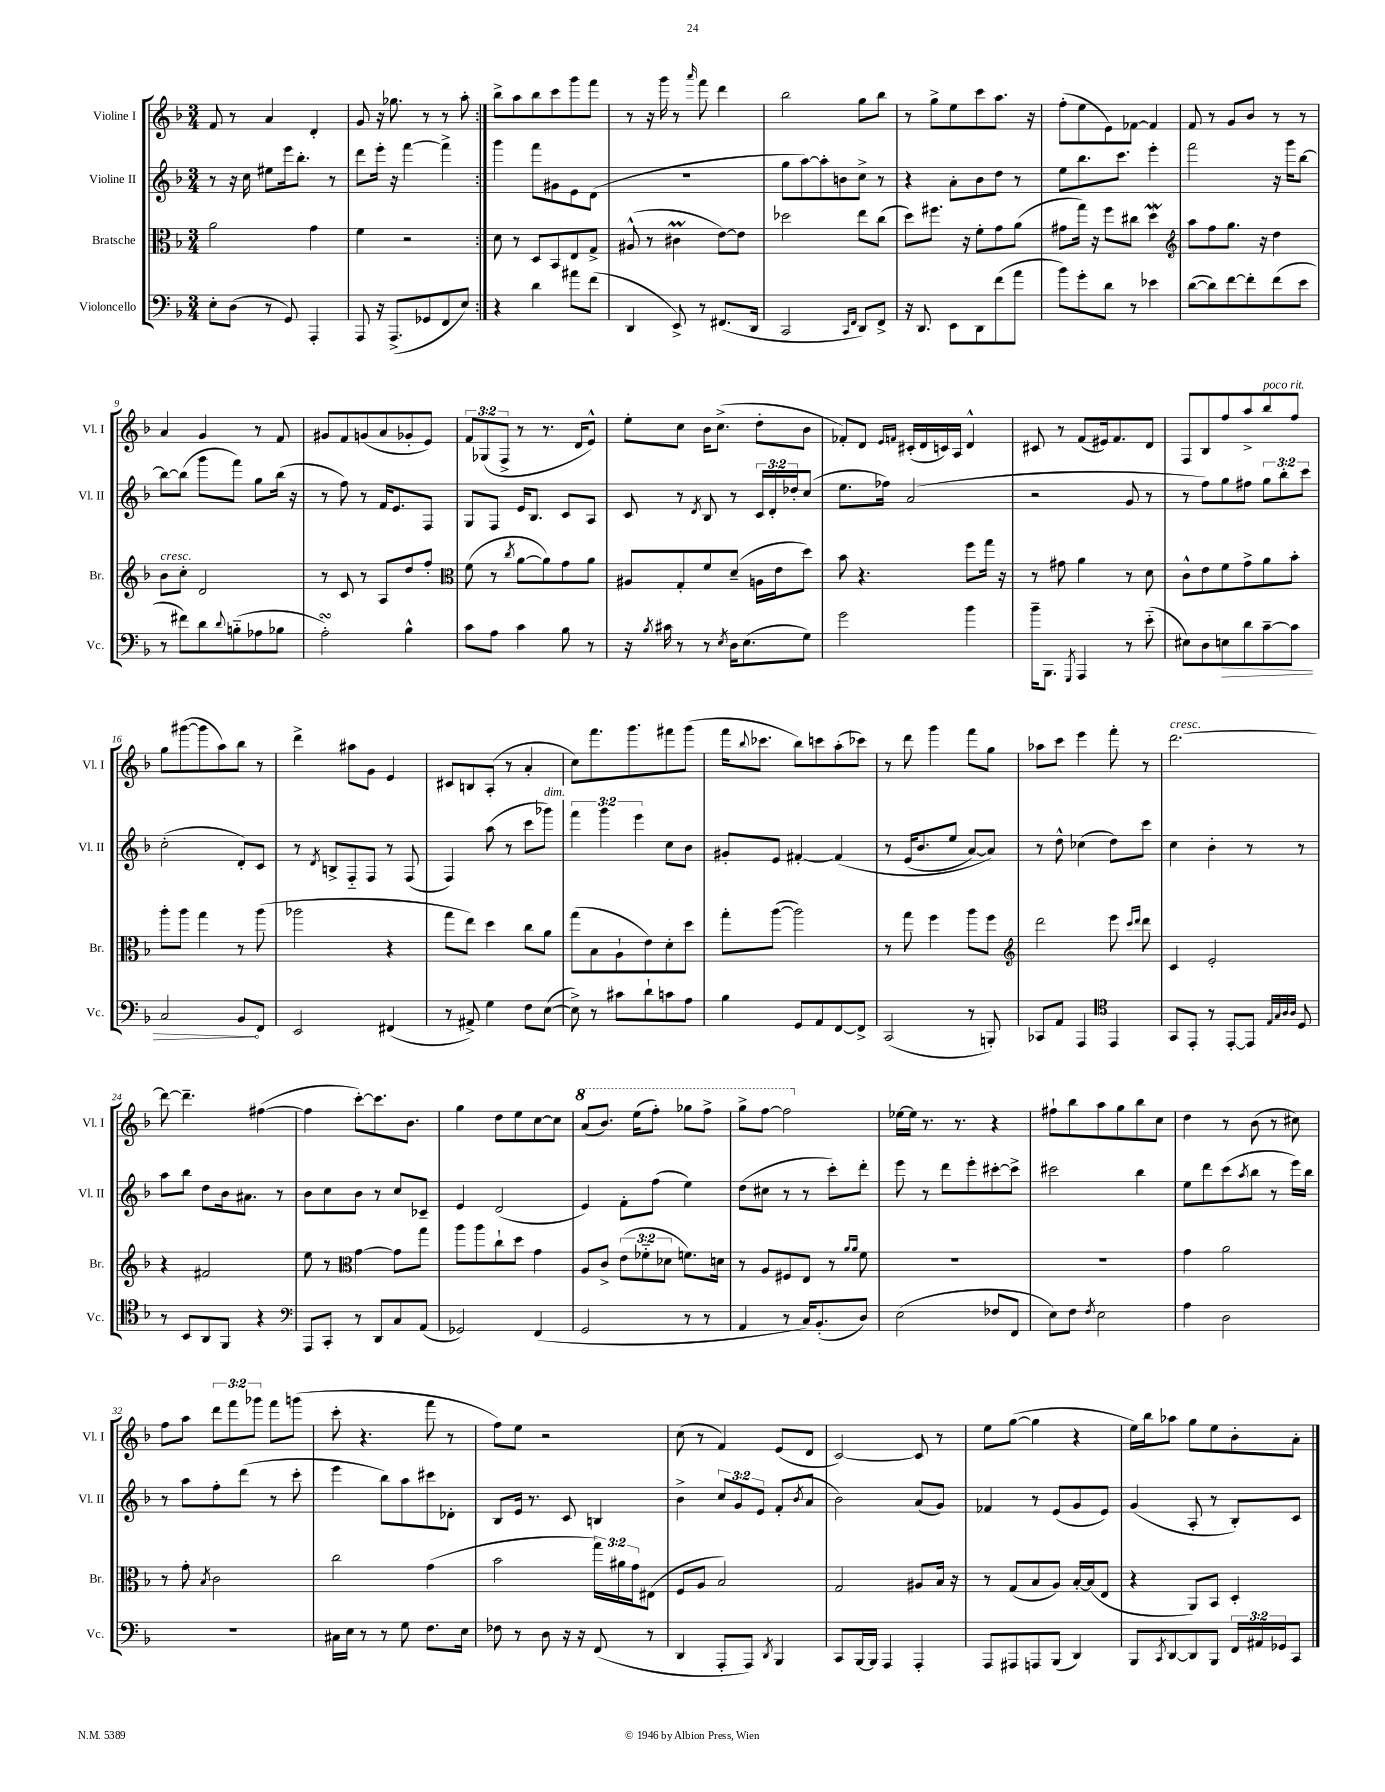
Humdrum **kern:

**kern	**kern	**kern	**kern
*staff4	*staff3	*staff2	*staff1
*clefF4	*clefC3	*clefG2	*clefG2
*k[b-]	*k[b-]	*k[b-]	*k[b-]
*M3/4	*M3/4	*M3/4	*M3/4
8E'	2a	8r	8f
(8D	.	16r	8r
.	.	16cc	.
8r	.	8ee#	4a
8GG)	.	16eee	.
.	.	8.bb-'	.
4AAA'	4g	.	4d'
.	.	8r	.
=	=	=	=
8AAA	4f	8ddd	8g
16r	.	16eee'	16r
(8.AAA^	.	16r	8.gg-
.	2r	[4fff	.
8GG-	.	.	8r
8FF	.	4fff^]	8r
8E)	.	.	8aa'
=:|!	=:|!	=:|!	=:|!
4r	8d	4ggg	8bb-^
.	8r	.	8aa
4d	8D	8fff	8bb-
.	8BB-	8g#	8ccc
8a#	8E	8e	8ggg
(8f	8G^	(8d	8fff
=	=	=	=
4DD	(8A#^^	2.r	8r
.	8r	.	16r
.	.	.	16ggg
8EE^)	4c#	.	8r
.	.	.	16qqaaa
8r	.	.	8fff
(8.FF#	[8e)	.	4ddd
.	8e]	.	.
16DD	.	.	.
=	=	=	=
2CC	2dd-	8gg	2bb-
.	.	[8aa)	.
.	.	8aa']	.
.	.	8b	.
16qqCC	.	.	.
16qqFF	.	.	.
8DD)	8ee	8cc^	8gg
8FF^	(8cc	8r	8bb-
=	=	=	=
16r	8dd)	4r	8r
8.DD	.	.	.
.	8.ff#	.	8gg^
8EE	.	8a'	8ee
.	16r	.	.
8DD	8f'	8b-	8ccc
(8f	8g	8dd	8.aa
8a	(8a	8r	.
.	.	.	16r
=	=	=	=
8b-)	8g#	8ee	(8ff'
8g'	16gg)	8.bb-	8ee
.	16r	.	.
8d	8ff	.	8e)
.	.	8.ccc	.
8r	8cc#	.	[8f-
4e-	4dd	4eee'	4f-]
=	=	=	=
*	*clefG2	*	*
([8d	8aa	2fff	8f
8d])	8ff	.	8r
[8f	8.gg	.	8g
8f']	.	.	8b-
.	16r	.	.
(8f	4dd	16r	8r
.	.	16ggg	.
8e	.	[8bb-	8r
=	=	=	=
8r	8b-	8bb-_	4a
8f#)	8cc'	(8bb-]	.
8d	2d	8ggg	4g
8qqd	.	.	.
(8B'~	.	8fff)	.
8A-	.	8gg	8r
8B-	.	(16bb-	8f
.	.	16r	.
=	=	=	=
2A')	8r	8r	8g#
.	8c	8ff)	8f
.	8r	8r	(8g
.	8A	16f	8a
.	.	8.e	.
4B-^^	8dd	.	8g-'
.	8ff'	8F	8e)
=	=	=	=
*	*clefC3	*	*
8c	(8f	8G	12f
.	.	.	(12G-
8A	8r	8F	.
.	.	.	12F^
.	8qcc	.	.
4c	[8a	16e	8r
.	.	8.B-	.
.	8a])	.	8.r
8B-	8g	8c	.
.	.	.	16d
8r	8a	8A	8e^^)
=	=	=	=
16r	8A#	8c	8ee'
8qB-	.	.	.
16c#	.	.	.
8r	8G'	8r	8cc
.	.	8qd	.
8r	8f	8B-	16b-
.	.	.	(8.cc^
8qE	.	.	.
16D	(8d~	8r	.
(8.E	.	.	.
.	16A	24c	8dd'
.	.	24d'	.
.	16e	.	.
.	.	24dd-'	.
8G)	8dd)	(8cc	8b-
=	=	=	=
2g	8b-	8.ee	8f-')
.	4.r	.	8d
.	.	16ff-)	.
.	.	.	16qqe
.	.	.	16qqf
.	.	(2a	(16c#'
.	.	.	16d
.	.	.	16c)
.	.	.	16A
4b-	8ff	.	4d^^
.	16gg	.	.
.	16r	.	.
=	=	=	=
16b-~	8r	2r	8c#
8.BBB-	.	.	.
.	8g#	.	8r
8qGGG	.	.	.
4AAA	4a	.	(8f
.	.	.	16e#)
.	.	.	8.f
8r	8r	8g	.
(8e'~	8d	8r	8d
=	=	=	=
8E#)	8c^^	8r	8F
8D	8e	8ff)	8B-
8E	8f	8gg	8ff
8d	8g^	8ff#	8aa^
[8c~	8a	12gg	8bb-
.	.	12bb-'	.
8c]	8b-'	.	8ff
.	.	12ccc	.
=	=	=	=
2C	8aa'	(2cc'	8gg
.	8aa	.	([8ggg#
.	4gg	.	8ggg#]
.	.	.	8aa)
8BB-	8r	8d')	8bb-
8FF	(8aa	8c	8r
=	=	=	=
2EE	2aa-	8r	4ddd^
.	.	8qd	.
.	.	8B^	.
.	.	8F'~	8aa#
.	.	8F	8g
(4FF#	4r	8r	4e
.	.	(8F	.
=	=	=	=
8r	8gg	4F)	8c#
8AA#^)	8ee)	.	8B
4G	4dd	(8aa	(8A'
.	.	8r	8r
8F	8cc	8ccc	4a'
([8E	8a	8ggg-)	.
=	=	=	=
8E^])	(8gg	6fff	8cc)
8r	8B-	.	8.fff
.	.	6ggg	.
8c#	8A`	.	.
.	.	.	8.ggg
.	.	6eee	.
8d`	8e)	.	.
8c	8d'	8cc	8fff#
8A	8dd	8b-	(8ggg
=	=	=	=
4B-	8gg'	8g#'	16fff
.	.	.	8qqbb-
.	.	.	8.ccc-
.	([8aa	8e	.
8GG	2aa])	[4f#'	8bb-)
8AA	.	.	8ccc
[8FF	.	&(4f#]	(8aa'
8FF^]	.	.	8ccc-)
=	=	=	=
(2CC	8r	8r	8r
.	8gg	(16e	8ddd
.	.	8.b-	.
.	4ff	.	4ggg
.	.	8ee	.
8r	8aa	[8a)	8fff
8BBB')	8ff	8a]&)	8gg
=	=	=	=
*	*clefG2	*	*
8CC-	2ddd	8r	8aa-
8AA	.	8dd^^	8ccc
4AAA	.	(4cc-	4eee
*clefC4	*	*	*
4EE	8eee	8dd)	8fff'
.	16qqccc	.	.
.	16qqddd	.	.
.	8ddd	8ccc	8r
=	=	=	=
8GG	4c	4cc	[2.ddd
8EE'	.	.	.
8r	2e'	4b-'	.
[8EE'	.	.	.
8EE]	.	8r	.
32qqE	.	.	.
32qqG	.	.	.
32qqA	.	.	.
32qqA	.	.	.
8D	.	8r	.
=	=	=	=
8r	4r	8aa	8ddd_
8BB-	.	8bb-	4.ddd~]
8AA	2f#	8dd	.
8FF	.	16b-	.
.	.	8.a#	.
4r	.	.	([4ff#
.	.	8r	.
=	=	=	=
*clefF4	*	*	*
8AAA	8ee	8b-	4ff#]
8CC'	8r	8cc	.
*	*clefC3	*	*
8r	[4g	8b-	[8ccc')
8DD	.	8r	8.ccc]
8C	8g]	8cc	.
.	.	.	8.b-
(8AA	8gg	8c-~	.
=	=	=	=
2GG-)	8aa	4e	4gg
.	8aa	.	.
.	8cc`	(2d	8dd
.	8dd	.	8ee
(4FF	4g	.	[8cc
.	.	.	8cc]
=	=	=	=
2GG	8A	4e)	(8aa
.	8c^	.	8.bb-)
.	(12e	8f'	.
.	.	.	(16eee
.	12f-'~	.	.
.	.	(8ff	8fff')
.	12d-	.	.
8r	8.f)	4ee)	8ggg-
8r	.	.	8fff^
.	16d	.	.
=	=	=	=
4AA	8r	(8dd	8ggg^
.	8A	8cc#	[8fff
8r	8F#	8r	2fff]
16C)	8E	8r	.
(8.BB-'	.	.	.
.	8r	8ccc')	.
.	16qqa	.	.
.	16qqa	.	.
8D)	8f	8ddd'	.
=	=	=	=
(2E	2.r	8eee	[16ee-
.	.	.	16ee-]
.	.	8r	8.r
.	.	8ddd	.
.	.	.	8.r
.	.	8eee'	.
8F-	.	[8ccc#'	4r
8FF	.	8ccc#^]	.
=	=	=	=
8E)	2.r	2ccc#	8ff#`
8F	.	.	8bb-
8qF	.	.	.
2E	.	.	8aa
.	.	.	8gg
.	.	4bb-	8bb-
.	.	.	8cc
=	=	=	=
4A	4g	8ee	4dd
.	.	8ddd	.
2D	2a	(8ccc	8r
.	.	8qaa	.
.	.	8bb-	(8b-
.	.	8r	8r
.	.	16eee)	8cc#)
.	.	16bb-	.
=	=	=	=
2.r	8r	8r	8ff
.	8g'	8aa	8aa
.	8qB-	.	.
.	2c	8ff'	12ddd
.	.	.	12fff
.	.	(8ddd	.
.	.	.	12ggg-
.	.	8r	8fff
.	.	8ccc'	(8ggg
=	=	=	=
16C#	2cc	4eee	8ccc'
16E	.	.	.
8r	.	.	4.r
8r	.	8bb-)	.
8G	.	8aa	.
8.F	(4g	8ccc#	8fff
.	.	8d-'	8r
16E	.	.	.
=	=	=	=
8F-	2b-	8B-	8ff)
8r	.	16e	8ee
.	.	8.r	.
8D	.	.	2r
16r	.	8c	.
16r	.	.	.
(8FF	24gg)	4B	.
.	24a#	.	.
.	24g	.	.
8r	(8E#	.	.
=	=	=	=
4DD	8F	4b-^	(8cc
.	8A	.	8r
8AAA'	2B-)	12cc	4f)
.	.	12g	.
8AAA)	.	.	.
.	.	12e	.
8qDD	.	.	.
4BBB-	.	(8f'	(8e
.	.	8qb-	.
.	.	8a	8d
=	=	=	=
8CC	2G	2b-)	[2c)
[16BBB-	.	.	.
16BBB-]	.	.	.
4AAA	.	.	.
4AAA'	8A#	(8a	8c]
.	16B-	8g)	8r
.	16r	.	.
=	=	=	=
8AAA	8r	4f-	8ee
8AAA#	(8G	.	([8gg
8AAA	8B-	8r	4gg]
(8BBB-	8A)	(8e	.
4DD)	[16B-'	8g	4r
.	(16B-]	.	.
.	8E	8e)	.
=	=	=	=
8BBB-	4r	(4g	16ee)
.	.	.	16bb-
8qCC	.	.	.
[8DD	.	.	8aa-
8DD]	8AA)	8A'	8gg
8BBB-	8BB-	8r	8ee
24FF	4D'	8B-')	8b-'
24AA#	.	.	.
24GG-	.	.	.
8CC	.	8c	8a'
==	==	==	==
*-	*-	*-	*-
